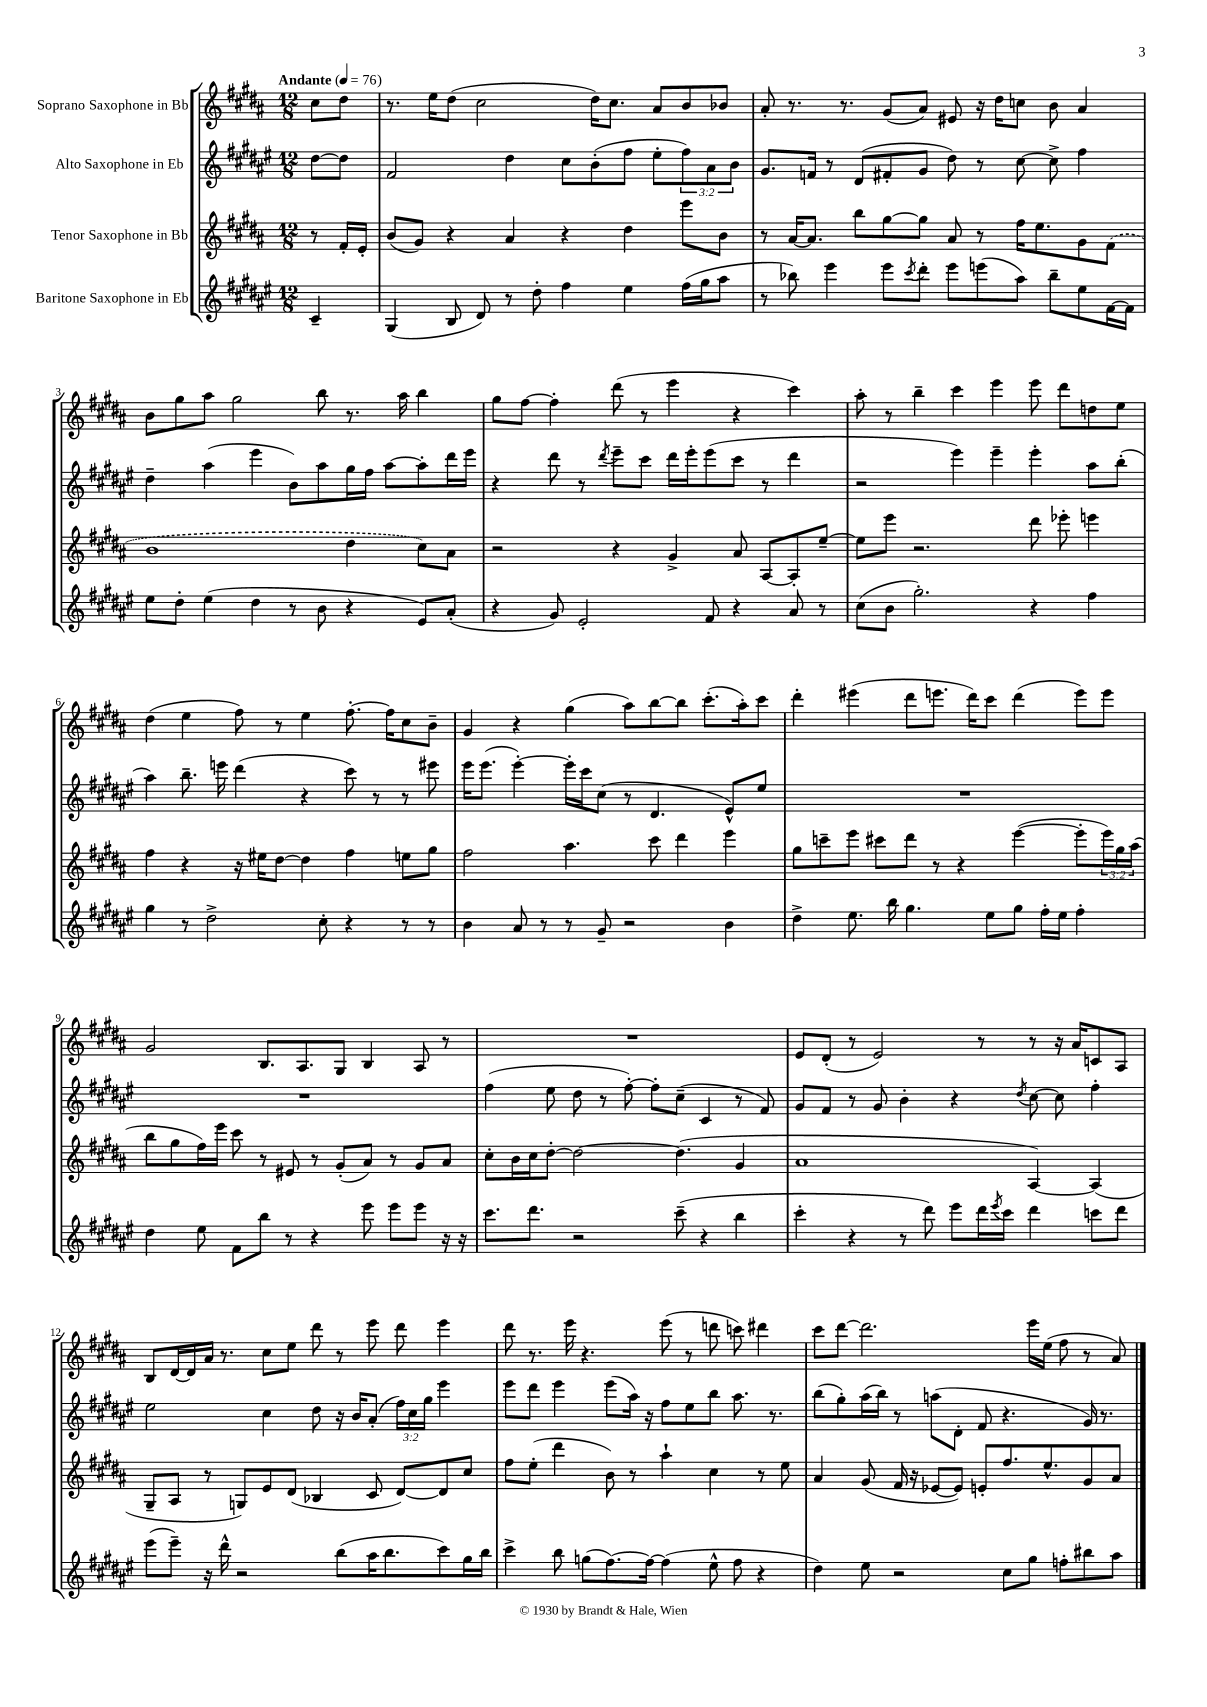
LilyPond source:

<<
\new StaffGroup <<
\new Staff = "s0" \with { instrumentName = "Soprano Saxophone in Bb" } {
    \clef treble \key b \major \numericTimeSignature \time 12/8 \partial 4 \tempo "Andante" 4 = 76
    cis''8 dis''8 |
    r8. e''16 dis''8( cis''2 dis''16) cis''8. ais'8 b'8 bes'8 |
    ais'8-. r8. r8. gis'8( ais'8) eis'8 r16 dis''16 c''8 b'8 ais'4 |
    b'8 gis''8 ais''8 gis''2 b''8 r8. ais''16 b''4 |
    gis''8 fis''8~ fis''4-. dis'''8( r8 e'''4 r4 cis'''4) |
    ais''8-. r8 b''4-- cis'''4 e'''4 e'''8 dis'''8 d''8 e''8 |
    dis''4( e''4 fis''8) r8 e''4 fis''8.~-. fis''16 cis''8 b'8-- |
    gis'4 r4 gis''4( ais''8) b''8~ b''8 cis'''8.-.( ais''16-.) cis'''8 |
    dis'''4-. eis'''4( dis'''8 e'''8. dis'''16) cis'''8 dis'''4( e'''8) e'''8 |
    gis'2 b8. ais8. gis8 b4 ais8 r8 |
    R1. |
    e'8 dis'8-.( r8 e'2) r8 r8 r16 ais'16 c'8 ais8 |
    b8 dis'16~ dis'16 ais'16 r8. cis''8 e''8 dis'''8 r8 e'''8 dis'''8 e'''4 |
    dis'''8 r8. e'''16 r4. e'''8( r8 d'''8 c'''8) dis'''4 |
    cis'''8 dis'''8~ dis'''2. e'''16 e''16( fis''8 r8 ais'8) \bar "|." |
}
\new Staff = "s1" \with { instrumentName = "Alto Saxophone in Eb" } {
    \clef treble \key fis \major \numericTimeSignature \time 12/8 \override Staff.TupletNumber.text = #tuplet-number::calc-fraction-text \partial 4
    dis''8~ dis''8 |
    fis'2 dis''4 cis''8 b'8-.( fis''8 eis''8-. \tuplet 3/2 { fis''8) ais'8 b'8 } |
    gis'8. f'16 r8 dis'8( fis'8-. gis'8 dis''8) r8 cis''8~ cis''8-> fis''4 |
    dis''4-- ais''4( eis'''4 b'8) ais''8 gis''16 fis''16 ais''8~ ais''8-. dis'''16 eis'''16 |
    r4 dis'''8 r8 \acciaccatura { dis'''8 } eis'''8-- cis'''8 dis'''16 eis'''16-. eis'''8( cis'''8 r8 dis'''4 |
    r2 eis'''4) eis'''4-- eis'''4-. ais''8 b''8-.( |
    ais''4) b''8.-- e'''16 dis'''4( r4 cis'''8) r8 r8 eis'''8 |
    eis'''16 eis'''8.( eis'''4~-.) eis'''16-. cis'''16 cis''8( r8 dis'4. eis'8-^) eis''8 |
    R1. |
    R1. |
    fis''4( eis''8 dis''8 r8 fis''8~-.) fis''8-. cis''8--( cis'4 r8 fis'8) |
    gis'8 fis'8 r8 gis'8 b'4-. r4 \acciaccatura { dis''8 } cis''8~ cis''8 fis''4-. |
    eis''2 cis''4 dis''8 r16 b'16 ais'8-.( \tuplet 3/2 { fis''16) cis''16 gis''16 } eis'''4 |
    eis'''8 dis'''8 eis'''4 eis'''8( ais''16) r16 fis''8 eis''8 b''8 ais''8. r8. |
    b''8( gis''8-.) ais''16( b''16) r8 a''8( dis'8-. fis'8 r4. gis'16) r8. \bar "|." |
}
\new Staff = "s2" \with { instrumentName = "Tenor Saxophone in Bb" } {
    \clef treble \key b \major \numericTimeSignature \time 12/8 \override Staff.TupletNumber.text = #tuplet-number::calc-fraction-text \partial 4
    r8 fis'16-. e'16-. |
    b'8( gis'8) r4 ais'4 r4 dis''4 e'''8 b'8 |
    r8 ais'16~ ais'8. b''8 gis''8~ gis''8 ais'8 r8 fis''16 e''8. gis'8 \once \slurDashed fis'8( |
    b'1 dis''4 cis''8) ais'8 |
    r2 r4 gis'4-> ais'8 ais8~ ais8-. e''8~-- |
    e''8 e'''8 r2. dis'''8 ees'''8-. e'''4 |
    fis''4 r4 r16 eis''16 dis''8~ dis''4 fis''4 e''8 gis''8 |
    fis''2 ais''4. cis'''8 dis'''4 e'''4 |
    gis''8 c'''8-- e'''8 cis'''8 dis'''8 r8 r4 e'''4~( e'''8-. \tuplet 3/2 { e'''16) gis''16 ais''16( } |
    b''8 gis''8 fis''16) e'''16 cis'''8 r8 eis'8 r8 gis'8-.( ais'8) r8 gis'8 ais'8 |
    cis''8-. b'16 cis''16 dis''8~-. dis''2~ dis''4.( gis'4 |
    ais'1 ais4~) ais4( |
    gis8-- ais8 r8 g8) e'8 dis'8( bes4 cis'8 dis'8~) dis'8 cis''8 |
    fis''8 e''8-.( dis'''4 b'8) r8 ais''4-! cis''4 r8 e''8 |
    ais'4 gis'8( fis'16 r16 ees'8~ ees'8) e'8-. fis''8. e''8.-^ gis'8 ais'8 \bar "|." |
}
\new Staff = "s3" \with { instrumentName = "Baritone Saxophone in Eb" } {
    \clef treble \key fis \major \numericTimeSignature \time 12/8 \partial 4
    cis'4-- |
    gis4( b8 dis'8) r8 dis''8-. fis''4 eis''4 fis''16( gis''16 ais''8 |
    r8 bes''8) eis'''4 eis'''8 \acciaccatura { cis'''8 } dis'''8-. eis'''8 e'''8( ais''8) bes''8-- eis''8 fis'16~ fis'16 |
    eis''8 dis''8-. eis''4( dis''4 r8 b'8 r4 eis'8) ais'8-.( |
    r4 gis'8) eis'2-. fis'8 r4 ais'8 r8 |
    cis''8( b'8 gis''2.-.) r4 fis''4 |
    gis''4 r8 dis''2-> cis''8-. r4 r8 r8 |
    b'4 ais'8 r8 r8 gis'8-- r2 b'4 |
    dis''4-> eis''8. b''16 gis''4. eis''8 gis''8 fis''16-. eis''16 fis''4-. |
    dis''4 eis''8 fis'8 b''8 r8 r4 eis'''8 eis'''8 eis'''8 r16 r16 |
    cis'''8. dis'''8. r2 cis'''8--( r4 b''4 |
    cis'''4-. r4 r8 dis'''8) eis'''8 dis'''16 \acciaccatura { eis'''8 } cis'''16 dis'''4 c'''8 dis'''8 |
    eis'''8( eis'''8--) r16 dis'''16-^ r2 b''8( ais''16 b''8. cis'''8) gis''16 b''16 |
    cis'''4-> b''8 g''8( fis''8.~) fis''16~ fis''4( eis''8-^ fis''8 r4 |
    dis''4) eis''8 r2 cis''8 gis''8 f''8-. bis''8 ais''8 \bar "|." |
}
>>
>>
